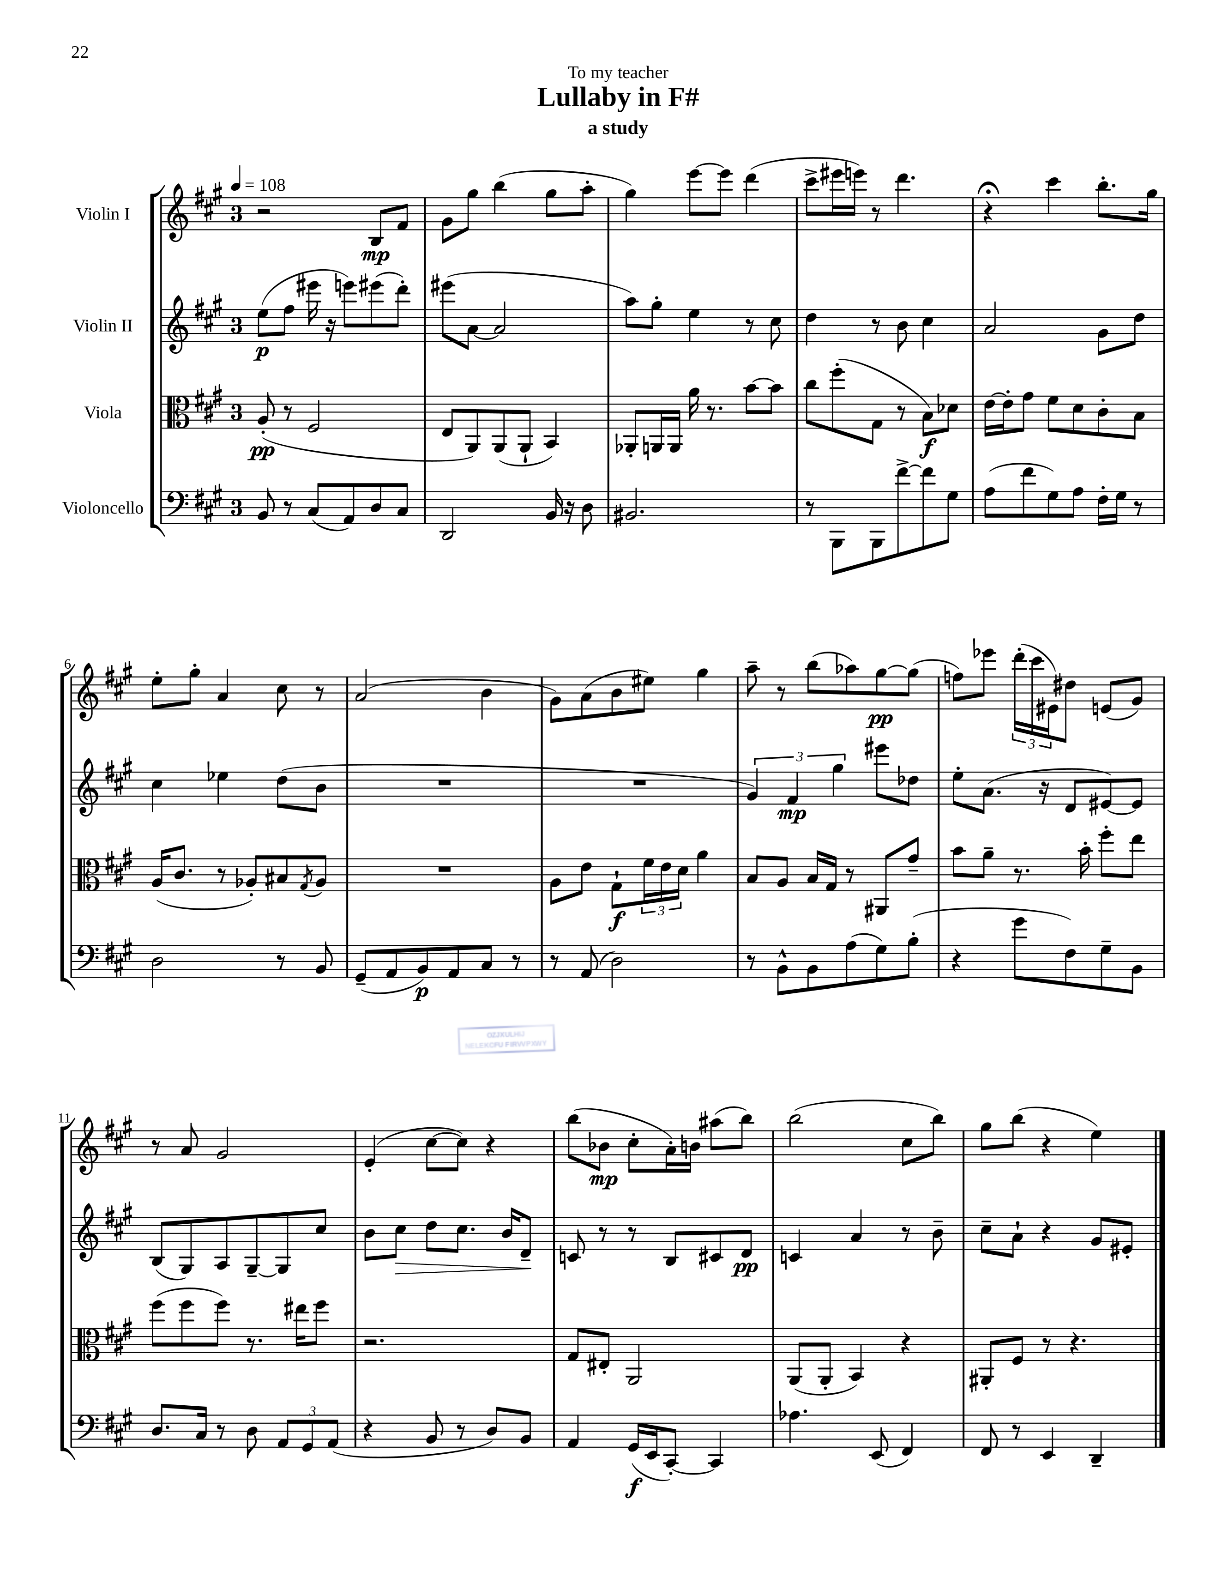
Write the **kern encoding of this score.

**kern	**kern	**kern	**kern
*staff4	*staff3	*staff2	*staff1
*clefF4	*clefC3	*clefG2	*clefG2
*k[f#c#g#]	*k[f#c#g#]	*k[f#c#g#]	*k[f#c#g#]
*M3/4	*M3/4	*M3/4	*M3/4
*MM108	*MM108	*MM108	*MM108
8BB	(8A'	(8ee	2r
8r	8r	8ff#	.
(8C#	2F#	16eee#	.
.	.	16r	.
8AA)	.	8eee)	.
8D	.	(8eee#	8B
8C#	.	8ddd')	8f#
=	=	=	=
2DD	8E	(8eee#	8g#
.	8AA)	[8a	8gg#
.	(8AA	2a]	(4bb
.	8AA`	.	.
16BB	4BB)	.	8gg#
16r	.	.	.
8D	.	.	8aa'
=	=	=	=
2.BB#	8AA-'	8aa)	4gg#)
.	16AA	8gg#'	.
.	16AA	.	.
.	16a	4ee	[8eee
.	8.r	.	.
.	.	.	8eee]
.	[8b	8r	(4ddd
.	8b]	8cc#	.
=	=	=	=
8r	8cc#	4dd	8ccc#^
8BBB	(8ff#'	.	16eee#
.	.	.	16eee)
8BBB	8G#	8r	8r
[8f#^	8r	8b	4.ddd
8f#]	8B)	4cc#	.
8G#	8d-	.	.
=	=	=	=
(8A	[16e	2a	4r;
.	16e']	.	.
8f#	8g#	.	.
8G#)	8f#	.	4ccc#
8A	8d	.	.
16F#'	8c#'	8g#	8.bb'
16G#	.	.	.
8r	8B	8dd	.
.	.	.	16gg#
=	=	=	=
2D	(16A	4cc#	8ee'
.	8.c#	.	.
.	.	.	8gg#'
.	8r	4ee-	4a
.	8A-')	.	.
8r	8B#	(8dd	8cc#
.	8qG#	.	.
8BB	8A-	8b	8r
=	=	=	=
(8GG#~	2.r	2.r	(2a
8AA	.	.	.
8BB)	.	.	.
8AA	.	.	.
8C#	.	.	4b
8r	.	.	.
=	=	=	=
8r	8A	2.r	8g#)
(8AA	8e	.	(8a
2D)	8G#`	.	8b
.	24f#	.	8ee#)
.	24e	.	.
.	24d	.	.
.	4a	.	4gg#
=	=	=	=
8r	8B	6g#)	8aa~
8BB^^	8A	.	8r
.	.	6f#	.
8BB	16B	.	(8bb
.	16G#	.	.
.	.	6gg#	.
(8A	8r	.	8aa-)
8G#)	8AA#	8eee#	[8gg#
(8B'	8g#~	8dd-	(8gg#]
=	=	=	=
4r	8b	8ee'	8ff)
.	8a~	(8.a	8eee-
8g#	8.r	.	(24ddd'
.	.	.	24ccc#
.	.	16r	.
.	.	.	24e#)
8F#)	.	8d	8dd#
.	16b'	.	.
8G#~	8ff#'	[8e#)	(8e
8BB	8ee	8e#]	8g#)
=	=	=	=
8.D	(8ff#	(8B	8r
.	8ff#	8G#)	8a
16C#	.	.	.
8r	8ff#)	8A	2g#
8D	8.r	[8G#~	.
12AA	.	8G#]	.
.	16ee#	.	.
12GG#	.	.	.
.	8ff#	8cc#	.
(12AA	.	.	.
=	=	=	=
4r	2.r	8b	(4e'
.	.	8cc#	.
8BB	.	8dd	[8cc#
8r	.	8.cc#	8cc#])
8D)	.	.	4r
.	.	16b	.
8BB	.	8d~	.
=	=	=	=
4AA	8G#	8c	(8bb
.	8E#'	8r	8b-
(16GG#	2AA	8r	8cc#'
16EE	.	.	.
[8CC#')	.	8B	16a')
.	.	.	16b
4CC#]	.	8c#	(8aa#
.	.	8d	8bb)
=	=	=	=
4.A-	(8AA	4c	(2bb
.	8AA'	.	.
.	4BB)	4a	.
(8EE	.	.	.
4FF#)	4r	8r	8cc#
.	.	8b~	8bb)
=	=	=	=
8FF#	8AA#'	8cc#~	8gg#
8r	8F#	8a`	(8bb
4EE	8r	4r	4r
.	4.r	.	.
4DD~	.	8g#	4ee)
.	.	8e#'	.
==	==	==	==
*-	*-	*-	*-
